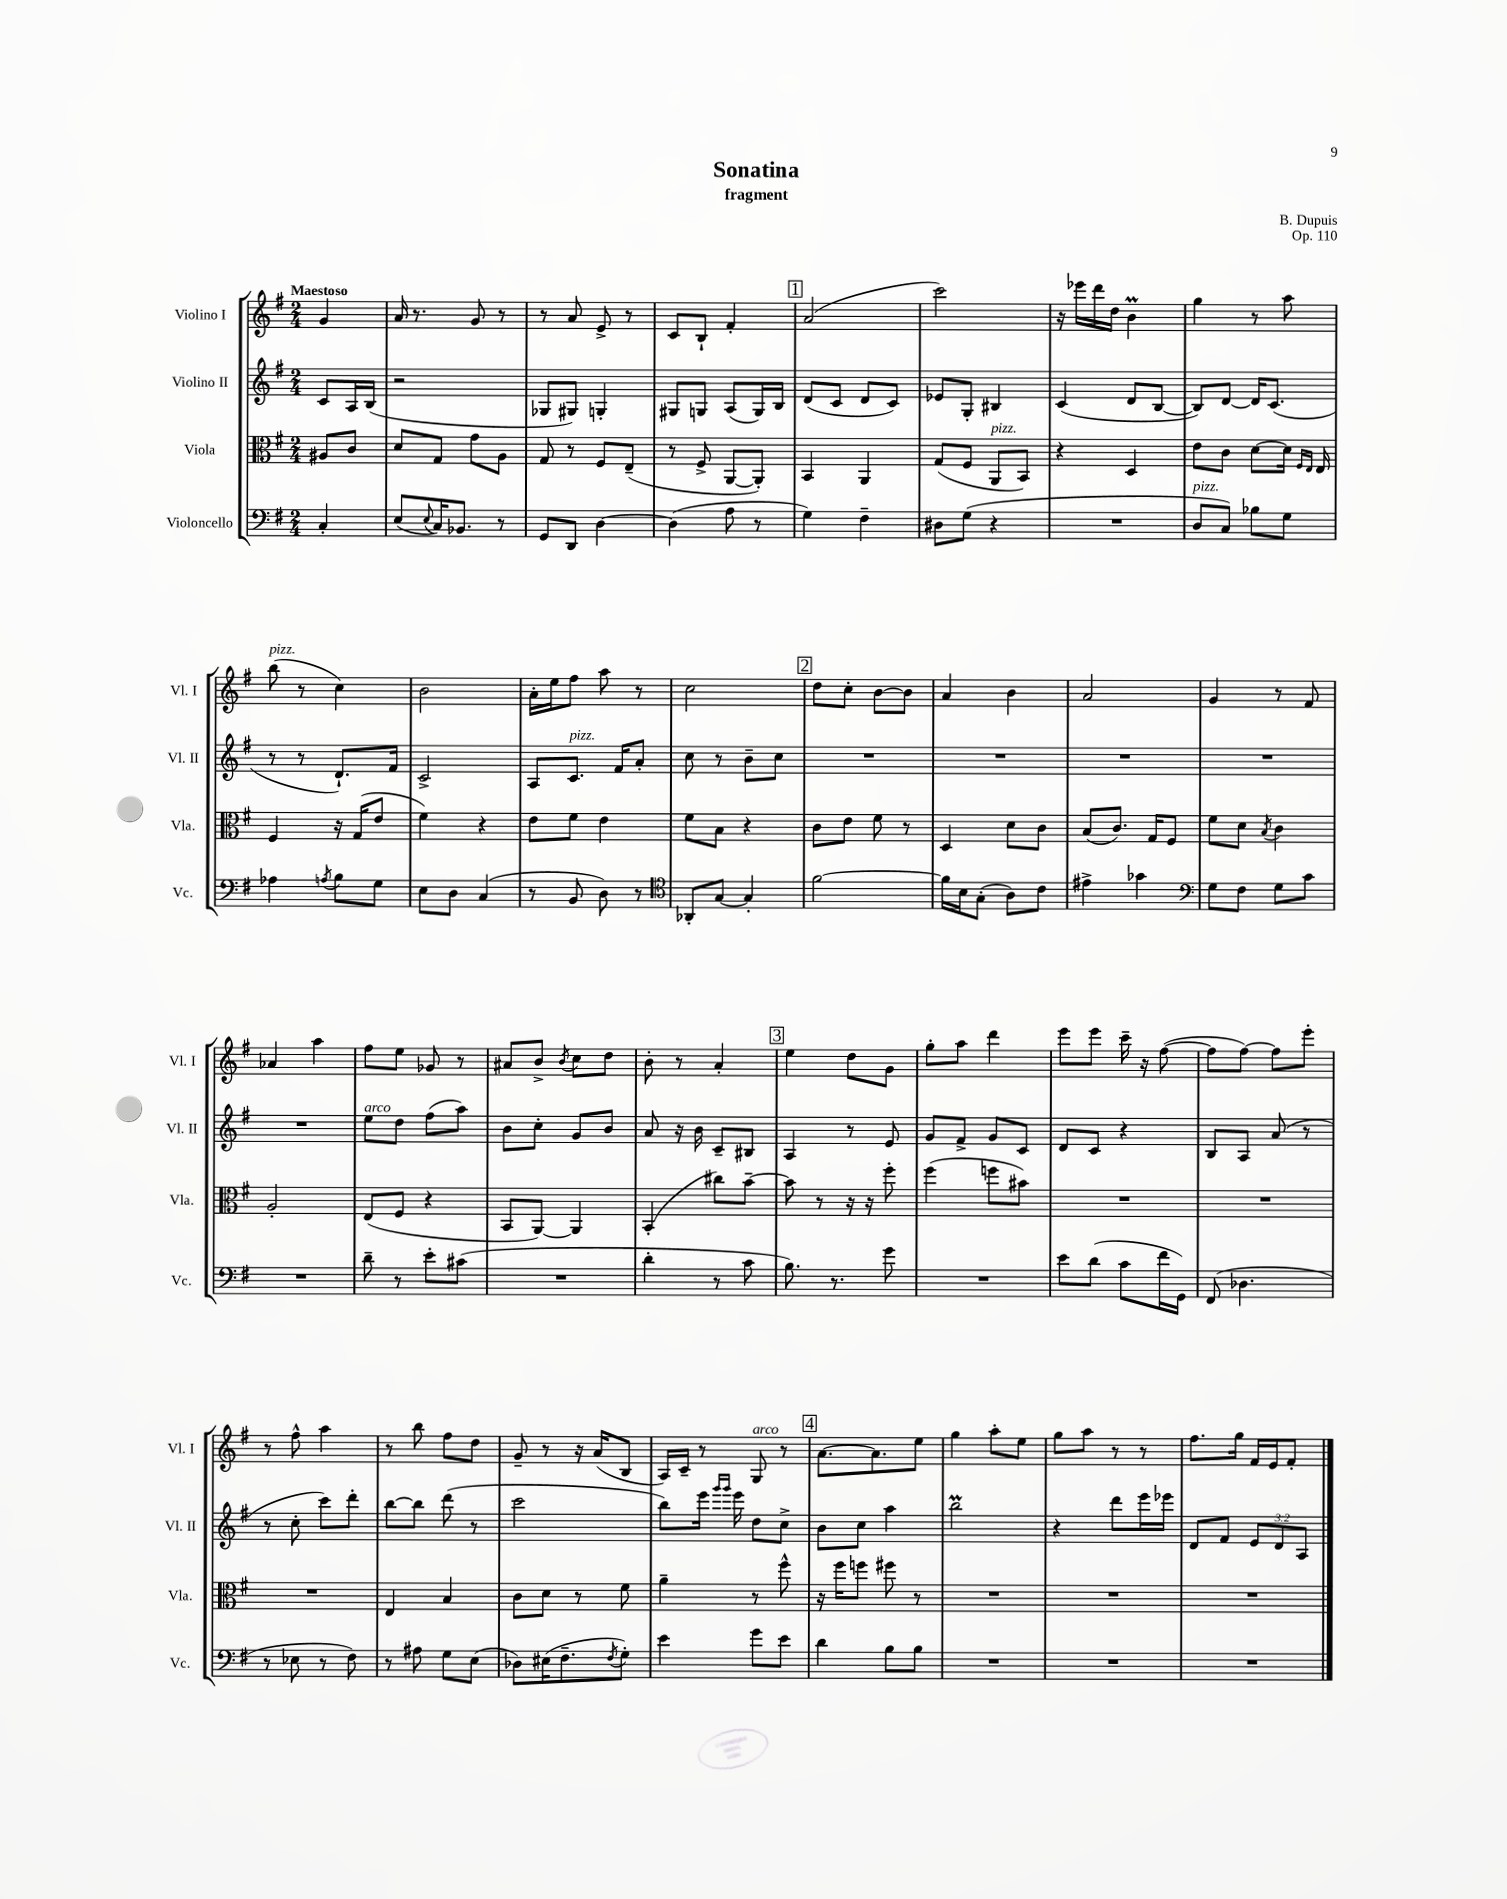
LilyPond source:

\header { title = "Sonatina" composer = "B. Dupuis" subtitle = "fragment" opus = "Op. 110" }
<<
\new StaffGroup <<
\new Staff = "s0" \with { instrumentName = "Violino I" shortInstrumentName = "Vl. I" } {
    \clef treble \key g \major \numericTimeSignature \time 2/4 \partial 4 \tempo "Maestoso"
    g'4 |
    a'16 r8. g'8 r8 |
    r8 a'8 e'8-> r8 |
    c'8 b8-! fis'4-. |
    \mark \markup { \box "1" } a'2( |
    c'''2) |
    r16 ees'''16 d'''16 d''16 b'4\prall |
    g''4 r8 a''8 |
    b''8^\markup { \italic "pizz." }( r8 c''4) |
    b'2 |
    a'16-. e''16 fis''8 a''8 r8 |
    c''2 |
    \mark \markup { \box "2" } d''8 c''8-. b'8~ b'8 |
    a'4 b'4 |
    a'2 |
    g'4 r8 fis'8 |
    aes'4 a''4 |
    fis''8 e''8 ges'8 r8 |
    ais'8 b'8-> \acciaccatura { b'8 } c''8 d''8 |
    b'8-. r8 a'4-. |
    \mark \markup { \box "3" } e''4 d''8 g'8 |
    g''8-. a''8 d'''4 |
    e'''8 e'''8 c'''16-- r16 fis''8~( |
    fis''8 fis''8~) fis''8 e'''8-. |
    r8 fis''8-^ a''4 |
    r8 b''8 fis''8 d''8 |
    g'8-- r8 r16 a'16( b8 |
    a16) c'16-- r8 g8^\markup { \italic "arco" } r8 |
    \mark \markup { \box "4" } a'8.~ a'8. e''8 |
    g''4 a''8-. e''8 |
    g''8 a''8 r8 r8 |
    fis''8. g''16 fis'16 e'16 fis'8-. \bar "|." |
}
\new Staff = "s1" \with { instrumentName = "Violino II" shortInstrumentName = "Vl. II" } {
    \clef treble \key g \major \numericTimeSignature \time 2/4 \override Staff.TupletNumber.text = #tuplet-number::calc-fraction-text \partial 4
    c'8 a16 b16( |
    r2 |
    ges8 gis8) g4-. |
    gis8 g8 a8( g16) b16 |
    \mark \markup { \box "1" } d'8( c'8 d'8 c'8) |
    ees'8 g8-. bis4 |
    c'4( d'8 b8~ |
    b8) d'8~ d'16 c'8.( |
    r8 r8 d'8.-!) fis'16 |
    c'2-> |
    a8 c'8.^\markup { \italic "pizz." } fis'16 a'8-. |
    c''8 r8 b'8-- c''8 |
    \mark \markup { \box "2" } R2 |
    R2 |
    R2 |
    R2 |
    R2 |
    e''8^\markup { \italic "arco" } d''8 fis''8( a''8) |
    b'8 c''8-. g'8 b'8 |
    a'8 r16 b'16 c'8-- bis8 |
    \mark \markup { \box "3" } a4 r8 e'8 |
    g'8 fis'8-> g'8 c'8 |
    d'8 c'8 r4 |
    b8 a8 a'8( r8 |
    r8 c''8-. c'''8) d'''8-. |
    b''8~ b''8 d'''8( r8 |
    c'''2 |
    b''8) e'''16 \grace { g'''16 g'''16 } e'''16 d''8 c''8-> |
    \mark \markup { \box "4" } b'8 c''8 a''4 |
    b''2\prall |
    r4 d'''8 e'''16 ees'''16 |
    d'8 fis'8 \tuplet 3/2 { e'8 d'8 a8 } \bar "|." |
}
\new Staff = "s2" \with { instrumentName = "Viola" shortInstrumentName = "Vla." } {
    \clef alto \key g \major \numericTimeSignature \time 2/4 \partial 4
    ais8 c'8 |
    d'8 g8 g'8 a8 |
    g8 r8 fis8 e8--( |
    r8 fis8-> a,8~ a,8-.) |
    \mark \markup { \box "1" } b,4 a,4 |
    g8( fis8 a,8^\markup { \italic "pizz." } b,8) |
    r4 d4 |
    e'8 c'8 d'8~ d'16 \grace { fis16 e16 } e16 |
    fis4 r16 g16( e'8 |
    fis'4) r4 |
    e'8 fis'8 e'4 |
    fis'8 b8 r4 |
    \mark \markup { \box "2" } c'8 e'8 fis'8 r8 |
    d4 d'8 c'8 |
    b8( c'8.) g16 fis8 |
    fis'8 d'8 \acciaccatura { b8 } c'4 |
    a2-. |
    e8( fis8 r4 |
    b,8 a,8~) a,4 |
    b,4-.( cis''8) b'8~-- |
    \mark \markup { \box "3" } b'8 r8 r16 r16 fis''8-. |
    fis''4( f''8 bis'8) |
    R2 |
    R2 |
    R2 |
    e4 b4 |
    c'8 d'8 r8 fis'8 |
    a'4-- r8 fis''8-^ |
    \mark \markup { \box "4" } r16 fis''16 f''8 fis''8 r8 |
    R2 |
    R2 |
    R2 \bar "|." |
}
\new Staff = "s3" \with { instrumentName = "Violoncello" shortInstrumentName = "Vc." } {
    \clef bass \key g \major \numericTimeSignature \time 2/4 \partial 4
    c4-. |
    e8( \appoggiatura { e8 } c16) bes,8. r8 |
    g,8 d,8 d4~ |
    d4( a8 r8 |
    \mark \markup { \box "1" } g4) fis4-- |
    dis8 g8( r4 |
    R2 |
    d8^\markup { \italic "pizz." } c8) bes8 g8 |
    aes4 \acciaccatura { a8 } b8 g8 |
    e8 d8 c4( |
    r8 b,8 d8) r8 |
    \clef tenor aes,8-. g8~ g4-. |
    \mark \markup { \box "2" } fis'2~ |
    fis'16 b16 g8-.( a8) c'8 |
    eis'4-> ges'4 |
    \clef bass g8 fis8 g8 c'8 |
    R2 |
    d'8-- r8 e'8-. cis'8( |
    R2 |
    d'4-. r8 c'8 |
    \mark \markup { \box "3" } b8.) r8. g'8 |
    R2 |
    e'8 d'8( c'8 fis'16 g,16) |
    fis,8( des4. |
    r8 ees8 r8 fis8) |
    r8 ais8 g8 e8( |
    des8) eis16( fis8.-- \acciaccatura { fis8 } g8-.) |
    e'4 g'8 e'8 |
    \mark \markup { \box "4" } d'4 b8 b8 |
    R2 |
    R2 |
    R2 \bar "|." |
}
>>
>>
\layout { \context { \Score \remove "Bar_number_engraver" } }
